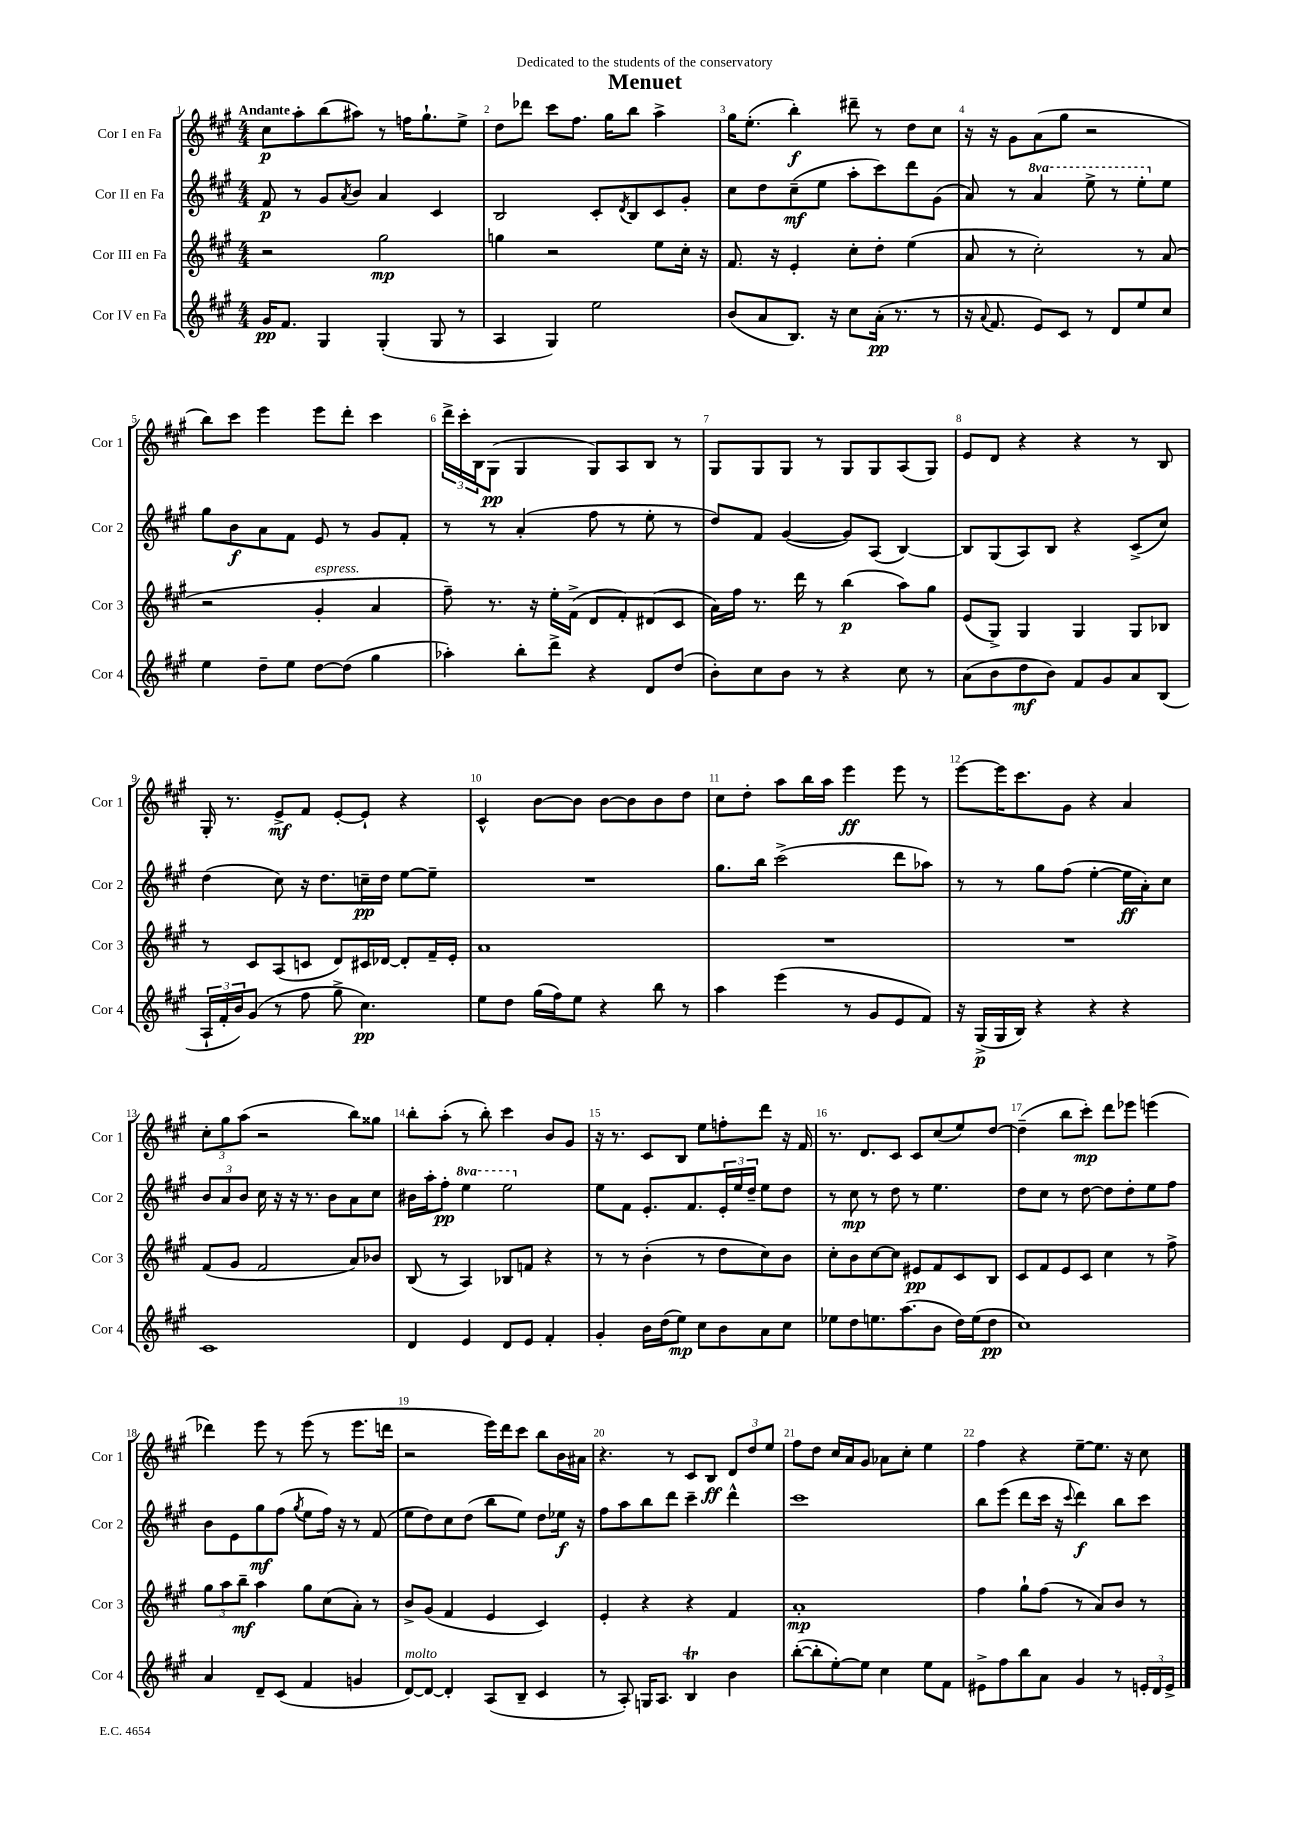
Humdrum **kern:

**kern	**dynam	**kern	**dynam	**kern	**dynam	**kern	**dynam
*part4	*part4	*part3	*part3	*part2	*part2	*part1	*part1
*staff4	*staff4	*staff3	*staff3	*staff2	*staff2	*staff1	*staff1
*I"Cor IV en Fa	*	*I"Cor III en Fa	*	*I"Cor II en Fa	*	*I"Cor I en Fa	*
*I'Cor 4	*	*I'Cor 3	*	*I'Cor 2	*	*I'Cor 1	*
*clefG2	*	*clefG2	*	*clefG2	*	*clefG2	*
*k[f#c#g#]	*	*k[f#c#g#]	*	*k[f#c#g#]	*	*k[f#c#g#]	*
*M4/4	*	*M4/4	*	*M4/4	*	*M4/4	*
=1	=1	=1	=1	=1	=1	=1	=1
!	!	!	!	!	!	!LO:TX:a:B:t=Andante	!
16g#/KL	pp	2r	.	8f#/	p	8cc#\L	p
8.f#/J	.	.	.	.	.	.	.
.	.	.	.	8r	.	8aa'\	.
4G#/	.	.	.	8g#/L	.	(8bb\	.
.	.	.	.	8qa/	.	.	.
.	.	.	.	8b/J	.	8aa#X\J)	.
(4G#'/	.	2gg#\	mp	4a/	.	8r	.
.	.	.	.	.	.	16ffn\KL	.
.	.	.	.	.	.	8.gg#`\	.
8G#/	.	.	.	4c#/	.	.	.
8r	.	.	.	.	.	8ee^\J	.
=2	=2	=2	=2	=2	=2	=2	=2
4A/	.	4ggn\	.	2B/	.	8dd\L	.
.	.	.	.	.	.	8ddd-X\J	.
4G#/)	.	2r	.	.	.	8ccc#\L	.
.	.	.	.	.	.	8.ff#\J	.
2ee\	.	.	.	8c#'/L	.	.	.
.	.	.	.	.	.	16gg#\KL	.
.	.	.	.	8qd/	.	.	.
.	.	.	.	8B/	.	8bb\J	.
.	.	8ee\L	.	8c#/	.	4aa^\	.
.	.	16cc#'\Jk	.	8g#'/J	.	.	.
.	.	16r	.	.	.	.	.
=3	=3	=3	=3	=3	=3	=3	=3
(8b/L	.	8.f#/	.	8cc#\L	.	16gg#\KL	.
.	.	.	.	.	.	(8.ee'\J	.
8a/	.	.	.	8dd\	.	.	.
.	.	16r	.	.	.	.	.
8.B/J)	.	4e'/	.	(8cc#~\	mf	4bb'\)	f
.	.	.	.	8ee\J	.	.	.
16r	.	.	.	.	.	.	.
8cc#\L	.	8cc#'\L	.	8aa'\L	.	8ddd#X~\	.
(16a'\Jk	pp	8dd'\J	.	8ccc#\)	.	8r	.
8.r	.	.	.	.	.	.	.
.	.	(4ee\	.	8ddd\	.	8dd\L	.
8r	.	.	.	(8g#\J	.	8cc#\J	.
=4	=4	=4	=4	=4	=4	=4	=4
16r	.	8a/	.	8a/)	.	16r	.
8qqa/	.	.	.	.	.	.	.
8.f#/	.	.	.	.	.	16r	.
.	.	8r	.	8r	.	8g#\L	.
*	*	*	*	*8va	*	*	*
8e/L)	.	2cc#'\)	.	4aa/	.	(8a\	.
8c#/J	.	.	.	.	.	8gg#\J	.
8r	.	.	.	8eee^\	.	2r	.
8d/L	.	.	.	8r	.	.	.
8ee/	.	8r	.	8eee'\L	.	.	.
*	*	*	*	*X8va	*	*	*
8cc#/J	.	(8a/	.	8ee\J	.	.	.
!!LO:LB:g=z
=5	=5	=5	=5	=5	=5	=5	=5
4ee\	.	2r	.	8gg#\L	.	8bb\L)	.
.	.	.	.	8b\	f	8ccc#\J	.
8dd~\L	.	.	.	8a\	.	4eee\	.
8ee\J	.	.	.	8f#\J	.	.	.
!	!	!LO:TX:a:i:t=espress.	!	!	!	!	!
[8dd\L	.	4g#'/	.	8e/	.	8eee\L	.
(8dd\J]	.	.	.	8r	.	8ddd'\J	.
4gg#\	.	4a/	.	8g#/L	.	4ccc#\	.
.	.	.	.	8f#'/J	.	.	.
=6	=6	=6	=6	=6	=6	=6	=6
4aa-X'\)	.	8ff#~\)	.	8r	.	24ddd^\LL	.
.	.	.	.	.	.	24ccc#'\	.
.	.	.	.	.	.	24B\J	.
.	.	8.r	.	8r	.	(8G#\J	pp
8bb'\L	.	.	.	(4a'/	.	4G#/	.
.	.	16r	.	.	.	.	.
8ddd^\J	.	16ee'\LL	.	.	.	.	.
.	.	(16f#^\JJ	.	.	.	.	.
4r	.	8d/L	.	8ff#\	.	8G#/L)	.
.	.	8f#'/)	.	8r	.	8A/	.
8d/L	.	(8d#X/	.	8ee'\	.	8B/J	.
(8dd/J	.	8c#/J	.	8r	.	8r	.
=7	=7	=7	=7	=7	=7	=7	=7
8b'\L)	.	16a\LL)	.	8dd/L)	.	8G#/L	.
.	.	16ff#\JJ	.	.	.	.	.
8cc#\	.	8.r	.	8f#/J	.	8G#/	.
8b\J	.	.	.	([4g#/	.	8G#/J	.
.	.	16ddd\	.	.	.	.	.
8r	.	8r	.	.	.	8r	.
4r	.	(4bb\	p	8g#/L])	.	8G#/L	.
.	.	.	.	(8A/J	.	8G#/	.
8cc#\	.	8aa\L)	.	[4B/)	.	(8A/	.
8r	.	8gg#\J	.	.	.	8G#/J)	.
=8	=8	=8	=8	=8	=8	=8	=8
(8a\L	.	(8e/L	.	8B/L]	.	8e/L	.
8b\	.	8G#^/J)	.	(8G#/	.	8d/J	.
8dd\	mf	4G#/	.	8A/)	.	4r	.
8b\J)	.	.	.	8B/J	.	.	.
8f#/L	.	4G#/	.	4r	.	4r	.
8g#/	.	.	.	.	.	.	.
8a/	.	8G#/L	.	(8c#^/L	.	8r	.
(8B/J	.	8B-X/J	.	8cc#/J)	.	8B/	.
!!LO:LB:g=z
=9	=9	=9	=9	=9	=9	=9	=9
24A`/LL	.	8r	.	(4dd\	.	16G#'/	.
24f#'/	.	.	.	.	.	.	.
.	.	.	.	.	.	8.r	.
24b/J)	.	.	.	.	.	.	.
(8g#/J	.	8c#/L	.	.	.	.	.
8r	.	(8A/	.	8cc#\)	.	8e^/L	mf
8ff#\	.	8cn/J	.	16r	.	8f#/J	.
.	.	.	.	8.dd\L	.	.	.
8gg#^\	.	8d/L)	.	.	.	[8e'/L	.
4.cc#\)	pp	16c#X/L	.	16ccn~\L	pp	8e`/J]	.
.	.	[16d-X/JJ	.	16dd\JJ	.	.	.
.	.	8d-'/L]	.	[8ee\L	.	4r	.
.	.	16f#~/L	.	8ee~\J]	.	.	.
.	.	16e'/JJ	.	.	.	.	.
=10	=10	=10	=10	=10	=10	=10	=10
8ee\L	.	1a	.	1r	.	4c#^^/	.
8dd\J	.	.	.	.	.	.	.
(16gg#\LL	.	.	.	.	.	[8b\L	.
16ff#\J)	.	.	.	.	.	.	.
8ee\J	.	.	.	.	.	8b\J]	.
4r	.	.	.	.	.	[8b\L	.
.	.	.	.	.	.	8b\]	.
8bb\	.	.	.	.	.	8b\	.
8r	.	.	.	.	.	8dd\J	.
=11	=11	=11	=11	=11	=11	=11	=11
4aa\	.	1r	.	8.gg#\L	.	8cc#\L	.
.	.	.	.	.	.	8dd'\J	.
.	.	.	.	16bb\Jk	.	.	.
(4eee\	.	.	.	(2ccc#^\	.	8aa\L	.
.	.	.	.	.	.	16bb\L	.
.	.	.	.	.	.	16aa\JJ	.
8r	.	.	.	.	.	4eee\	ff
8g#/L	.	.	.	.	.	.	.
8e/	.	.	.	8ddd\L	.	8eee\	.
8f#/J)	.	.	.	8aa-X\J)	.	8r	.
=12	=12	=12	=12	=12	=12	=12	=12
16r	.	1r	.	8r	.	[8eee\L	.
(16G#^/LL	p	.	.	.	.	.	.
16G#/	.	.	.	8r	.	16eee\K]	.
16B/JJ)	.	.	.	.	.	8.ccc#\	.
4r	.	.	.	8gg#\L	.	.	.
.	.	.	.	(8ff#\J	.	8g#\J	.
4r	.	.	.	[4ee'\	.	4r	.
4r	.	.	.	16ee\LL]	ff	4a/	.
.	.	.	.	16a'\J)	.	.	.
.	.	.	.	8cc#\J	.	.	.
!!LO:LB:g=z
=13	=13	=13	=13	=13	=13	=13	=13
1c#	.	(8f#/L	.	12b/L	.	12cc#'\L	.
.	.	.	.	12a/	.	12gg#\	.
.	.	8g#/J	.	.	.	.	.
.	.	.	.	12b/J	.	(12aa\J	.
.	.	2f#/	.	16cc#\	.	2r	.
.	.	.	.	16r	.	.	.
.	.	.	.	16r	.	.	.
.	.	.	.	8.r	.	.	.
.	.	.	.	8b\L	.	.	.
.	.	8a/L)	.	8a\	.	8bb\L)	.
.	.	8b-X/J	.	8cc#\J	.	8gg##X\J	.
=14	=14	=14	=14	=14	=14	=14	=14
4d/	.	(8B/	.	16b#X\LL	.	8bb'\L	.
.	.	.	.	16aa'\J	.	.	.
.	.	8r	.	8ff#'\J	pp	(8aa'\J	.
*	*	*	*	*8va	*	*	*
4e/	.	4A/)	.	4eee\	.	8r	.
.	.	.	.	.	.	8bb'\)	.
8d/L	.	8B-X/L	.	2eee\	.	4ccc#\	.
8e/J	.	8fn/J	.	.	.	.	.
4f#'/	.	4r	.	.	.	8b/L	.
.	.	.	.	.	.	8g#/J	.
=15	=15	=15	=15	=15	=15	=15	=15
*	*	*	*	*X8va	*	*	*
4g#'/	.	8r	.	8ee\L	.	16r	.
.	.	.	.	.	.	8.r	.
.	.	8r	.	8f#\J	.	.	.
16b\LL	.	(4b'\	.	8.e'/L	.	8c#/L	.
(16dd\J	.	.	.	.	.	.	.
8ee\J)	mp	.	.	.	.	8B/J	.
.	.	.	.	8.f#/	.	.	.
8cc#\L	.	8r	.	.	.	8ee\L	.
8b\	.	8dd\L	.	24e'/L	.	8ffn'\	.
.	.	.	.	24ee/	.	.	.
.	.	.	.	24dd~/JJ	.	.	.
8a\	.	8cc#\)	.	8ee\L	.	8ddd\J	.
8cc#\J	.	8b\J	.	8dd\J	.	16r	.
.	.	.	.	.	.	16f#/	.
=16	=16	=16	=16	=16	=16	=16	=16
8ee-X\L	.	8cc#'\L	.	8r	.	8.r	.
8dd\	.	8b\	.	8cc#\	mp	.	.
.	.	.	.	.	.	8.d/L	.
8.een\	.	[8cc#\	.	8r	.	.	.
.	.	8cc#\J]	.	8dd\	.	8c#/J	.
(8.aa\	.	.	.	.	.	.	.
.	.	8e#X/L	pp	8r	.	8c#/L	.
8b\J	.	8f#/	.	4.ee\	.	(8cc#/	.
16dd\LL)	.	8c#/	.	.	.	8ee/)	.
(16ee\J	.	.	.	.	.	.	.
8dd\J	pp	8B/J	.	.	.	[8dd/J	.
=17	=17	=17	=17	=17	=17	=17	=17
1cc#)	.	8c#/L	.	8dd\L	.	(4dd~\]	.
.	.	8f#/	.	8cc#\J	.	.	.
.	.	8e/	.	8r	.	8bb\L	.
.	.	8c#/J	.	[8dd\	.	8ccc#'\J)	mp
.	.	4cc#\	.	8dd\L]	.	8ddd\L	.
.	.	.	.	8dd'\	.	8eee-X\J	.
.	.	8r	.	8ee\	.	(4eeen\	.
.	.	8ff#^\	.	8ff#\J	.	.	.
!!LO:LB:g=z
=18	=18	=18	=18	=18	=18	=18	=18
4a/	.	12gg#\L	.	8b\L	.	4ddd-X\)	.
.	.	12aa\	.	.	.	.	.
.	.	.	.	8e\	.	.	.
.	.	12bb~\J	mf	.	.	.	.
8d~/L	.	4aa\	.	8gg#\	mf	8eee\	.
(8c#/J	.	.	.	(8ff#\J	.	8r	.
.	.	.	.	8qgg#/	.	.	.
4f#/	.	8gg#\L	.	8ee\L	.	(8eee\	.
.	.	(8cc#\	.	16ff#\Jk)	.	8r	.
.	.	.	.	16r	.	.	.
4gn/	.	8a'\J)	.	8r	.	8.eee\L	.
.	.	8r	.	(8f#/	.	.	.
.	.	.	.	.	.	16dddn\Jk	.
=19	=19	=19	=19	=19	=19	=19	=19
!LO:TX:a:i:t=molto	!	!	!	!	!	!	!
[8d/L)	.	8b^/L	.	8ee\L	.	2r	.
8d/J_	.	(8g#/J	.	8dd\)	.	.	.
4d'/]	.	4f#/	.	8cc#\	.	.	.
.	.	.	.	(8dd\J	.	.	.
(8A/L	.	4e/	.	8bb\L	.	16eee\LL)	.
.	.	.	.	.	.	16ddd\J	.
8B~/J	.	.	.	8ee\J)	.	8ccc#\J	.
4c#/	.	4c#/)	.	8dd\L	.	8bb\L	.
.	.	.	.	16ee-X\Jk	f	16b\L	.
.	.	.	.	16r	.	16a#X\JJ	.
=20	=20	=20	=20	=20	=20	=20	=20
8r	.	4e'/	.	8ff#\L	.	4.r	.
8A'/)	.	.	.	8aa\	.	.	.
16Gn/KL	.	4r	.	8bb\	.	.	.
8.A/J	.	.	.	.	.	.	.
.	.	.	.	8ddd\J	.	8r	.
4BT/	.	4r	.	4ccc#~\	.	8c#/L	.
.	.	.	.	.	.	8B/J	ff
4b\	.	4f#/	.	4ddd^^\	.	12d/L	.
.	.	.	.	.	.	12dd/	.
.	.	.	.	.	.	12ee/J	.
=21	=21	=21	=21	=21	=21	=21	=21
([8bb'\L	.	1a'	mp	1ccc#	.	8ff#\L	.
8bb'\]	.	.	.	.	.	8dd\J	.
[8ee'\)	.	.	.	.	.	16cc#/LL	.
.	.	.	.	.	.	16a/J	.
8ee\J]	.	.	.	.	.	8g#/J	.
4cc#\	.	.	.	.	.	8a-X\L	.
.	.	.	.	.	.	8cc#'\J	.
8ee\L	.	.	.	.	.	4ee\	.
8f#\J	.	.	.	.	.	.	.
=22	=22	=22	=22	=22	=22	=22	=22
8e#X^\L	.	4ff#\	.	8bb\L	.	4ff#\	.
8ff#\	.	.	.	(8eee\J	.	.	.
8bb\	.	8gg#`\L	.	8ddd\L	.	4r	.
8a\J	.	(8ff#\J	.	16ccc#\Jk	.	.	.
.	.	.	.	16r	.	.	.
.	.	.	.	8qqccc#/	.	.	.
4g#/	.	8r	.	4ddd\)	f	[8ee~\L	.
.	.	8a/L)	.	.	.	8.ee\J]	.
8r	.	8b/J	.	8bb\L	.	.	.
.	.	.	.	.	.	16r	.
24en'/LL	.	8r	.	8ccc#\J	.	8cc#\	.
24d/	.	.	.	.	.	.	.
24e^/JJ	.	.	.	.	.	.	.
==	==	==	==	==	==	==	==
*-	*-	*-	*-	*-	*-	*-	*-
